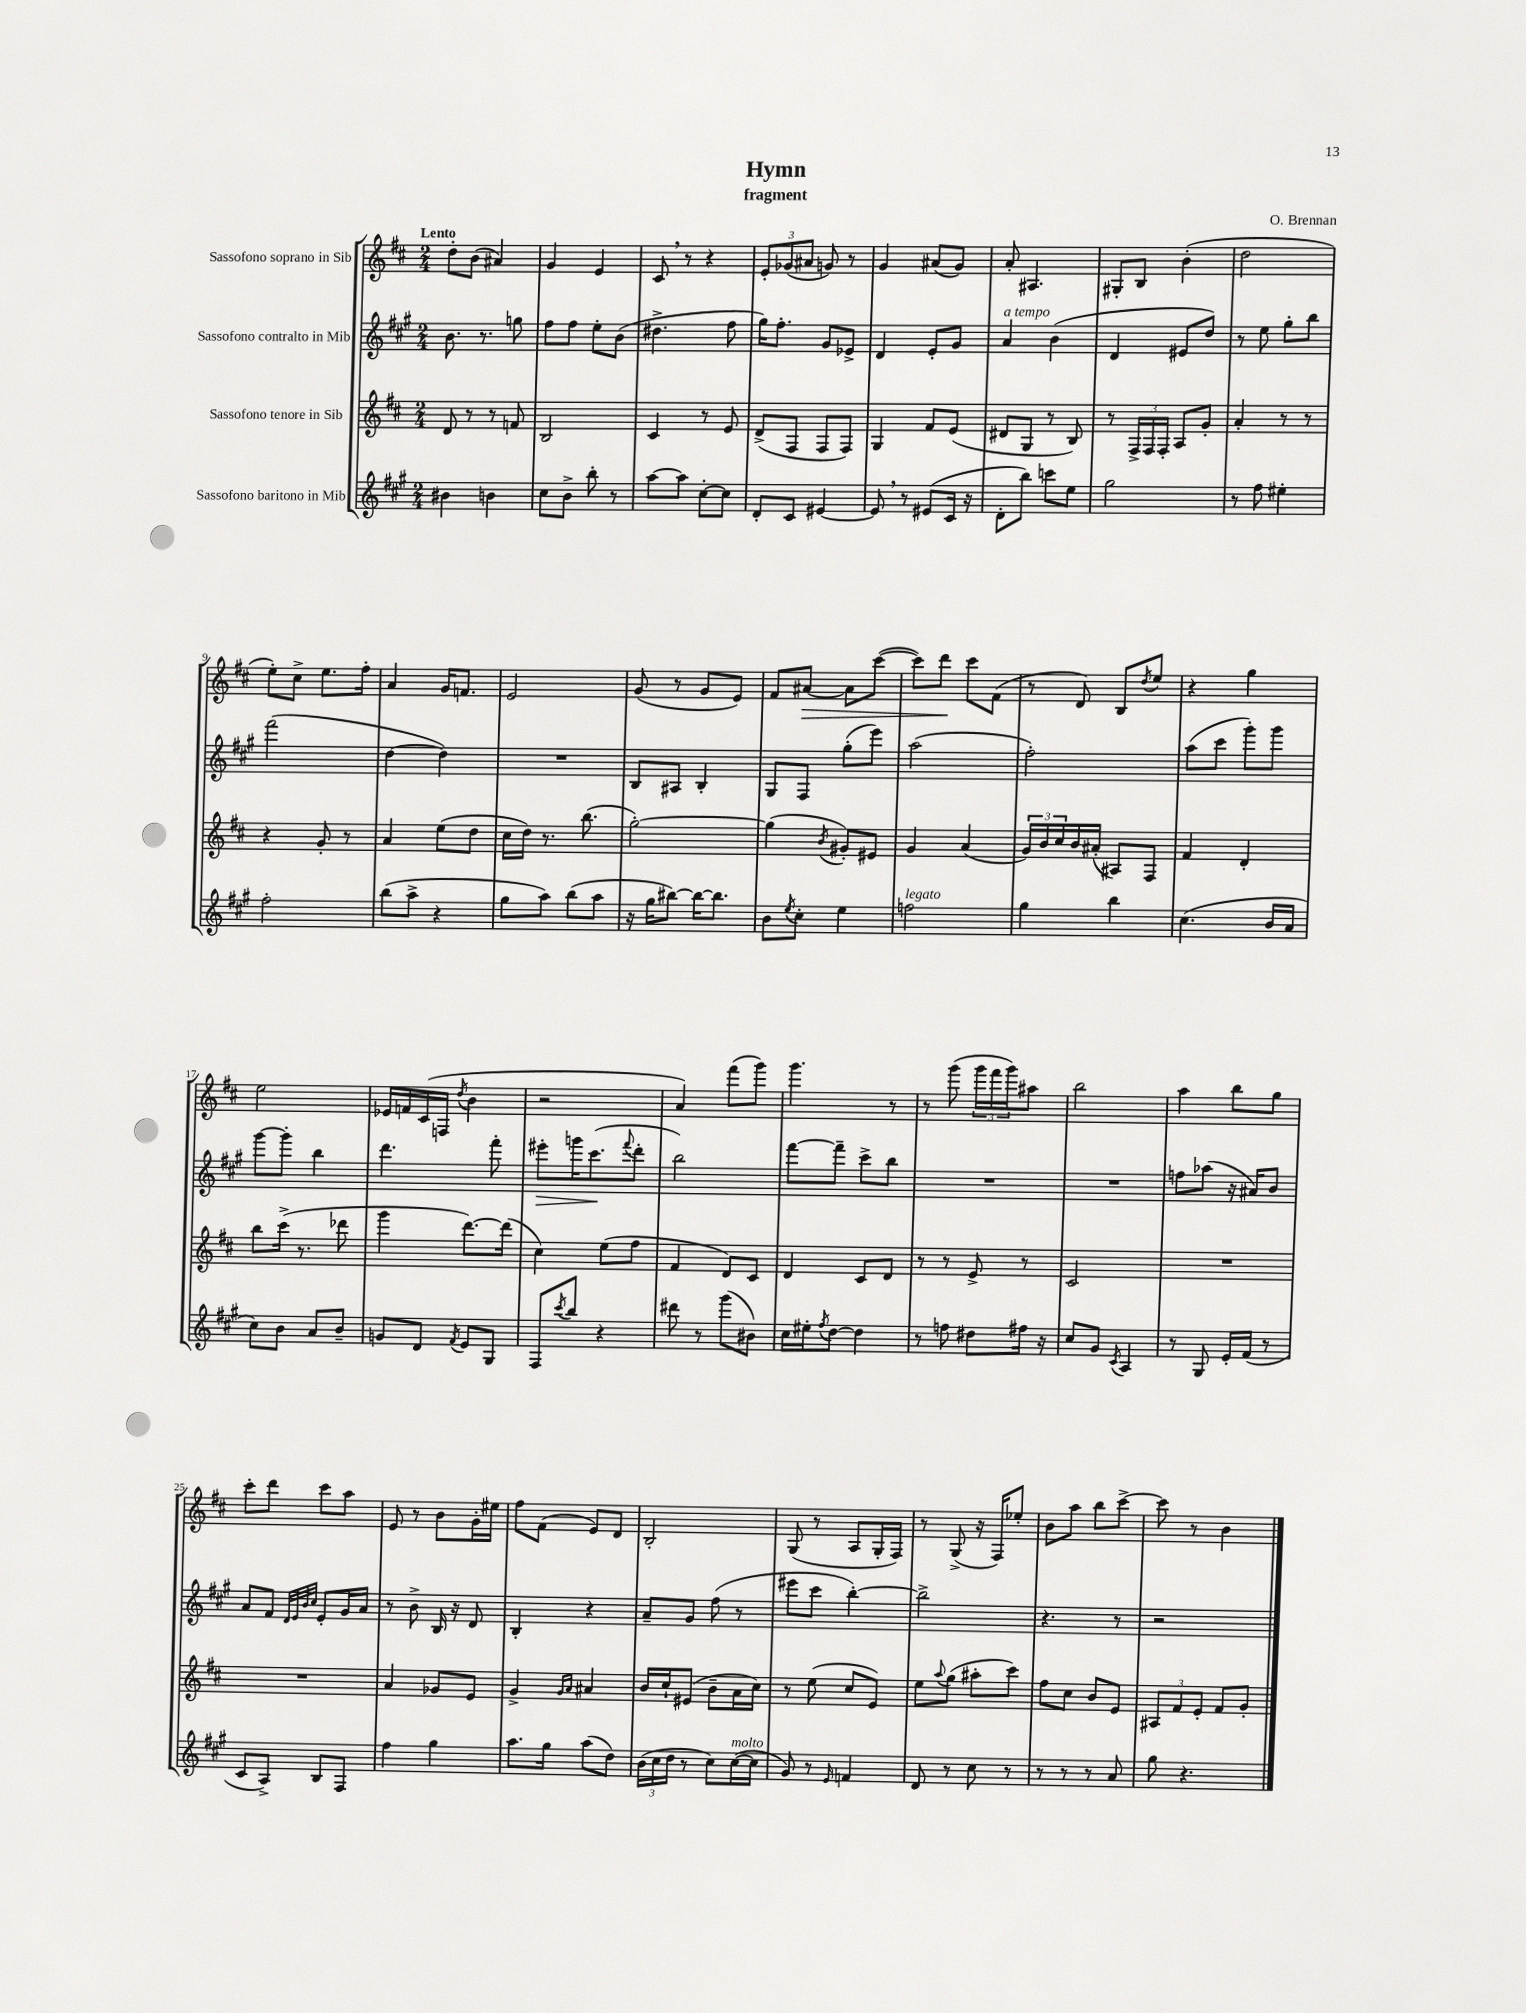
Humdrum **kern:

**kern	**kern	**kern	**kern
*staff4	*staff3	*staff2	*staff1
*clefG2	*clefG2	*clefG2	*clefG2
*k[f#c#g#]	*k[f#c#]	*k[f#c#g#]	*k[f#c#]
*M2/4	*M2/4	*M2/4	*M2/4
4b#	8d	8.b	8dd'
.	8r	.	(8b
.	.	8.r	.
4b	8r	.	4a#)
.	8f	8gg	.
=	=	=	=
8cc#	2B	8ff#	4g
8b^	.	8ff#	.
8bb'	.	8ee'	4e
8r	.	(8b	.
=	=	=	=
[8aa	4c#	4.dd#^	8c#
8aa]	.	.	8r
[8cc#'	8r	.	4r
8cc#]	8e	8ff#	.
=	=	=	=
8d'	(8d^	16gg#)	12e'
.	.	8.ff#'	.
.	.	.	(12g-
8c#	8F#	.	.
.	.	.	12a#
[4e#	8F#	8g#	8g)
.	8F#)	8e-^	8r
=	=	=	=
8e#]	4G	4d	4g
8r	.	.	.
(8e#	8f#	8e'	(8a#
16c#	(8e	8g#	8g)
16r	.	.	.
=	=	=	=
8d'	8d#	4a	8a'
8bb)	8G	.	4.A#
8ccc	8r	(4b	.
8ee	8B)	.	.
=	=	=	=
2gg#	8r	4d	8G#'
.	24F#^	.	8B
.	24F#	.	.
.	24F#'	.	.
.	8A	8e#	(4b'
.	8g'	8dd)	.
=	=	=	=
8r	4a'	8r	2dd
8ff#	.	8ee	.
4ee#'	8r	8gg#'	.
.	8r	8bb	.
=	=	=	=
2ff#'	4r	(2fff#	8ee')
.	.	.	8cc#^
.	8g'	.	8.ee
.	8r	.	.
.	.	.	16ff#'
=	=	=	=
(8bb	4a	[4dd	4a
8aa^	.	.	.
4r	(8ee	4dd])	16g
.	.	.	8.f
.	8dd	.	.
=	=	=	=
8gg#	16cc#	2r	2e
.	16dd)	.	.
8aa)	8.r	.	.
(8bb	.	.	.
.	(8.bb	.	.
8aa	.	.	.
=	=	=	=
16r	[2gg')	8B	(8g
16gg#	.	.	.
[8bb#)	.	8A#	8r
16bb#_	.	4B'	8g
8.bb#]	.	.	.
.	.	.	8e)
=	=	=	=
8b	(4gg]	8G#	8f#
8qee	.	.	.
8cc#'	.	8F#	[8a#
.	8qb	.	.
4ee	8g#')	(8gg#'	8a#]
.	8e#	8eee)	([8ccc#
=	=	=	=
2ff	4g	(2aa	8ccc#])
.	.	.	8ddd
.	(4a	.	8ccc#
.	.	.	(8f#
=	=	=	=
4gg#	24g)	2ff#')	8r
.	24b	.	.
.	24cc#	.	.
.	16b	.	8d)
.	(16a#'	.	.
4bb	8A#)	.	8B
.	.	.	8qdd
.	8F#	.	8ee
=	=	=	=
(4.cc#	4f#	(8aa	4r
.	.	8ccc#	.
.	4d'	8ggg#')	4gg
16b	.	8ggg#	.
16a	.	.	.
=	=	=	=
8cc#)	8bb	[8ggg#	2ee
8b	(16ccc#^	8ggg#']	.
.	8.r	.	.
8a	.	4bb	.
8b~	8ddd-	.	.
=	=	=	=
8g	4ggg	4.ddd	16e-
.	.	.	16f
8d	.	.	(16c#
.	.	.	16F
8qf#	.	.	8qdd
8e	[8.ddd)	.	4b
8G#	.	8fff#'	.
.	(16ddd]	.	.
=	=	=	=
8F#	4cc#)	8eee#'	2r
8qccc#	.	.	.
8bb	.	16ggg	.
.	.	(8.ccc#	.
4r	(8ee	.	.
.	.	8qqfff#	.
.	8ff#	8ddd'	.
=	=	=	=
8ddd#	4f#	2bb)	4a)
8r	.	.	.
(8ggg#	8d)	.	(8fff#
8b#)	8c#	.	8ggg)
=	=	=	=
16cc#	4d	[8fff#	4.ggg
16ee#'	.	.	.
8qff#	.	.	.
[8dd	.	8fff#~]	.
4dd]	8c#	8ccc#^	.
.	8d	8bb	8r
=	=	=	=
8r	8r	2r	8r
8ff	8r	.	(8ggg
8dd#	8e^	.	24ggg
.	.	.	24fff#
.	.	.	24ggg)
16ff#	8r	.	8aa#
16r	.	.	.
=	=	=	=
8cc#	2c#	2r	2bb
8g#	.	.	.
8qc#	.	.	.
4A	.	.	.
=	=	=	=
8r	2r	8ff	4aa
8G#	.	(8aa-	.
16e'	.	16r	8bb
(16f#	.	16a#)	.
8r	.	8b	8gg
=	=	=	=
8c#	2r	8a	8ccc#'
8A^)	.	8f#	8ddd
.	.	32qqd	.
.	.	32qqe	.
.	.	32qqb	.
.	.	32qqcc#	.
8B	.	8e'	8ccc#
8F#	.	16g#	8aa
.	.	16a	.
=	=	=	=
4ff#	4a	8r	8e
.	.	8b^	8r
4gg#	8g-	16B	8b
.	.	16r	.
.	8e	8d	16g'
.	.	.	16ee#
=	=	=	=
8.aa	4g^	4B'	8ff#
.	.	.	(8f#
16gg#	.	.	.
.	16qqg	.	.
.	16qqa	.	.
(8aa	4a#	4r	8e)
8dd)	.	.	8d
=	=	=	=
(24b	16b	8a~	2B'
24cc#	.	.	.
.	16cc#`	.	.
24dd	.	.	.
8r	(8e#	8g#	.
8cc#)	8b~	(8ff#	.
([16cc#	16a	8r	.
16cc#]	16cc#)	.	.
=	=	=	=
8g#)	8r	8eee#	(8G
8r	(8ee	8ccc#	8r
16qqe	.	.	.
4f	8cc#	[4bb')	8A
.	8e)	.	16G'
.	.	.	16F#)
=	=	=	=
8d	8ee	2bb^]	8r
.	8qqaa	.	.
8r	(8gg	.	(8G^
8cc#	8aa#'	.	16r
.	.	.	16F#)
8r	8ccc#)	.	8ee-'
=	=	=	=
8r	8ff#	4.r	8b
8r	8cc#	.	8aa
8r	8b	.	8bb
8a	8e	8r	[8ccc#^
=	=	=	=
8gg#	12A#	2r	8ccc#]
.	12f#	.	.
4.r	.	.	8r
.	12e'	.	.
.	8f#	.	4b
.	8g'	.	.
==	==	==	==
*-	*-	*-	*-
